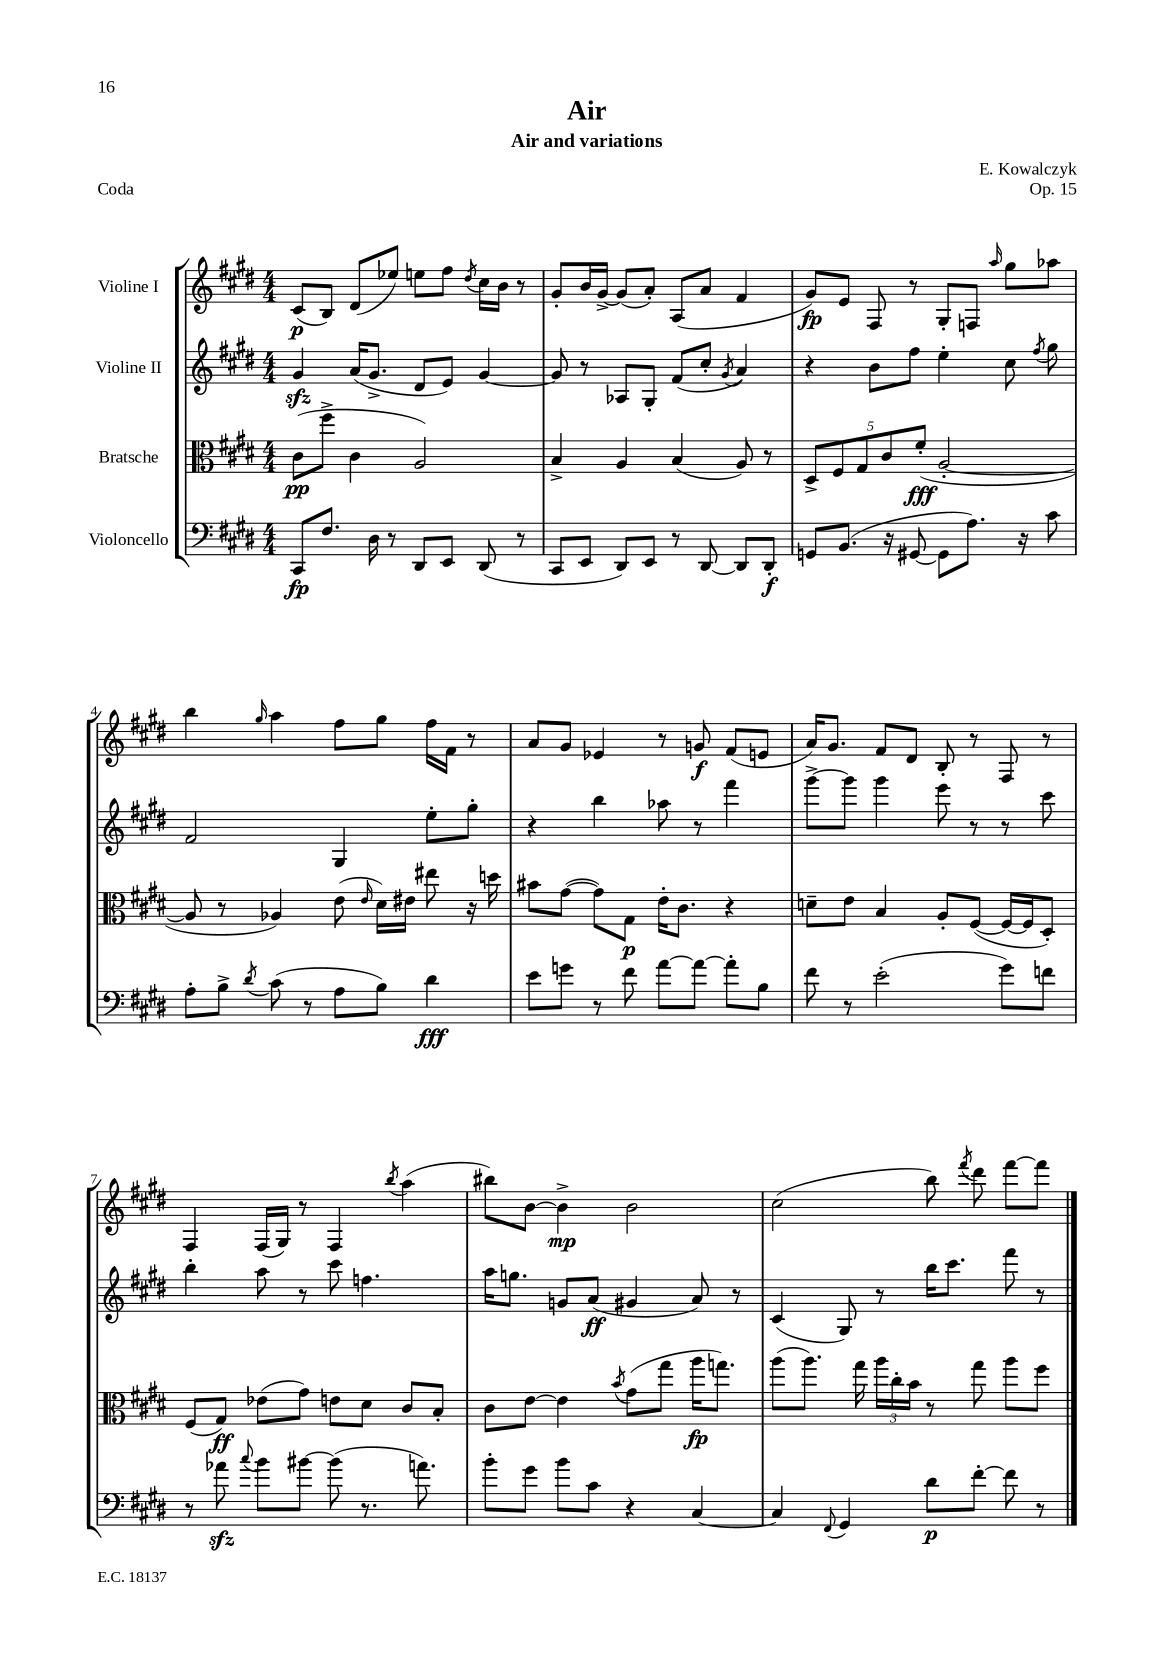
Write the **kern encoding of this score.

**kern	**kern	**kern	**kern
*staff4	*staff3	*staff2	*staff1
*clefF4	*clefC3	*clefG2	*clefG2
*k[f#c#g#d#]	*k[f#c#g#d#]	*k[f#c#g#d#]	*k[f#c#g#d#]
*M4/4	*M4/4	*M4/4	*M4/4
8CC#/L	(8c#\L	4g#/	(8c#/L
8.F#/J	8ff#^\J	.	8B/J)
.	4c#\	(16a/LK	(8d#/L
16D#\	.	8.g#^/J	.
8r	.	.	8ee-/J)
8DD#/L	2A/)	8d#/L	8ee\L
8EE/J	.	8e/J)	8ff#\J
.	.	.	8qdd#/
(8DD#/	.	[4g#/	16cc#\LL
.	.	.	16b\JJ
8r	.	.	8r
=	=	=	=
8CC#/L	4B^/	8g#/]	8g#'/L
8EE/J	.	8r	16b/L
.	.	.	[16g#^/JJ
8DD#/L)	4A/	8A-/L	(8g#/]L
8EE/J	.	8G#'/J	8a'/J)
8r	(4B/	(8f#/L	(8A/L
[8DD#/	.	8cc#'/J	8a/J
.	.	8qg#/	.
8DD#/]L	8A/)	4a/)	4f#/
8DD#'/J	8r	.	.
=	=	=	=
8GG/L	10D#^/L	4r	8g#/L)
.	10F#/	.	.
(8.BB/J	.	.	8e/J
.	10G#/	.	.
.	.	8b\L	8F#/
.	10c#/	.	.
16r	.	.	.
[8GG#/	.	8ff#\J	8r
.	(10f#'/J	.	.
8GG#\]L	[2A'/	4ee'\	8G#'/L
8.A\J)	.	.	8F/J
.	.	.	16qqaa/
.	.	8cc#\	8gg#\L
16r	.	.	.
.	.	8qff#/	.
8c#\	.	8gg#\	8aa-\J
=	=	=	=
8A'\L	8A/]	2f#/	4bb\
8B^\J	8r	.	.
8qd#/	.	.	16qqgg#/
(8c#\	4A-/)	.	4aa\
8r	.	.	.
8A\L	(8e\	4G#/	8ff#\L
.	16qqe/	.	.
8B\J)	16d#\LL)	.	8gg#\J
.	16e#\JJ	.	.
4d#\	8ee#\	8ee'\L	16ff#\LL
.	.	.	16f#\JJ
.	16r	8gg#'\J	8r
.	16dd\	.	.
=	=	=	=
8e\L	8b#\L	4r	8a/L
8g\J	([8g#\J	.	8g#/J
8r	8g#\]L)	4bb\	4e-/
8f#\	8G#\J	.	.
[8a\L	16e'\LK	8aa-\	8r
.	8.c#\J	.	.
8a\_J	.	8r	8g/
8a'\]L	4r	4fff#\	(8f#/L
8B\J	.	.	8e/J
=	=	=	=
8f#\	8d~\L	[8ggg#^\L	16a/LK)
.	.	.	8.g#/J
8r	8e\J	8ggg#\]J	.
(2e'\	4B/	4ggg#\	8f#/L
.	.	.	8d#/J
.	8A'/L	8eee\	8B'/
.	([8F#/J	8r	8r
8g#\L)	16F#/_LL	8r	8F#/
.	16F#/]J	.	.
8f\J	8D#'/J)	8ccc#\	8r
=	=	=	=
8r	(8F#/L	4bb'\	4F#/
8a-\	8G#/J)	.	.
8qqcc#/	.	.	.
8b\L	(8e-\L	8aa\	(16F#/LL
.	.	.	16G#/JJ)
[8b#\J	8g#\J)	8r	8r
(8b#\]	8e\L	8ccc#\	4F#/
8.r	8d#\J	4.ff\	.
.	.	.	8qbb/
.	8c#/L	.	(4aa\
8.a\)	.	.	.
.	8B'/J	.	.
=	=	=	=
8b'\L	8c#\L	16aa\LK	8bb#\L)
.	.	8.gg\J	.
8g#\J	[8e\J	.	[8b\J
8b\L	4e\]	8g/L	4b^\]
8c#\J	.	(8a/J	.
.	8qb/	.	.
4r	(8g#\L	4g#/	2b\
.	8gg#\J	.	.
[4C#/	16aa\LK	8a/)	.
.	8.gg\J)	.	.
.	.	8r	.
=	=	=	=
4C#/]	(8aa\L	(4c#/	(2cc#\
.	8.aa\J)	.	.
8qqFF#/	.	.	.
4GG#/	.	8G#/)	.
.	16gg#\	.	.
.	24aa\LL	8r	.
.	24cc#'\	.	.
.	24b\JJ	.	.
8d#\L	8r	16bb\LK	8bb\)
.	.	8.ccc#\J	.
.	.	.	8qfff#/
[8f#'\J	8gg#\	.	8ddd#\
8f#\]	8aa\L	8fff#\	[8fff#\L
8r	8ff#\J	8r	8fff#\]J
==	==	==	==
*-	*-	*-	*-
